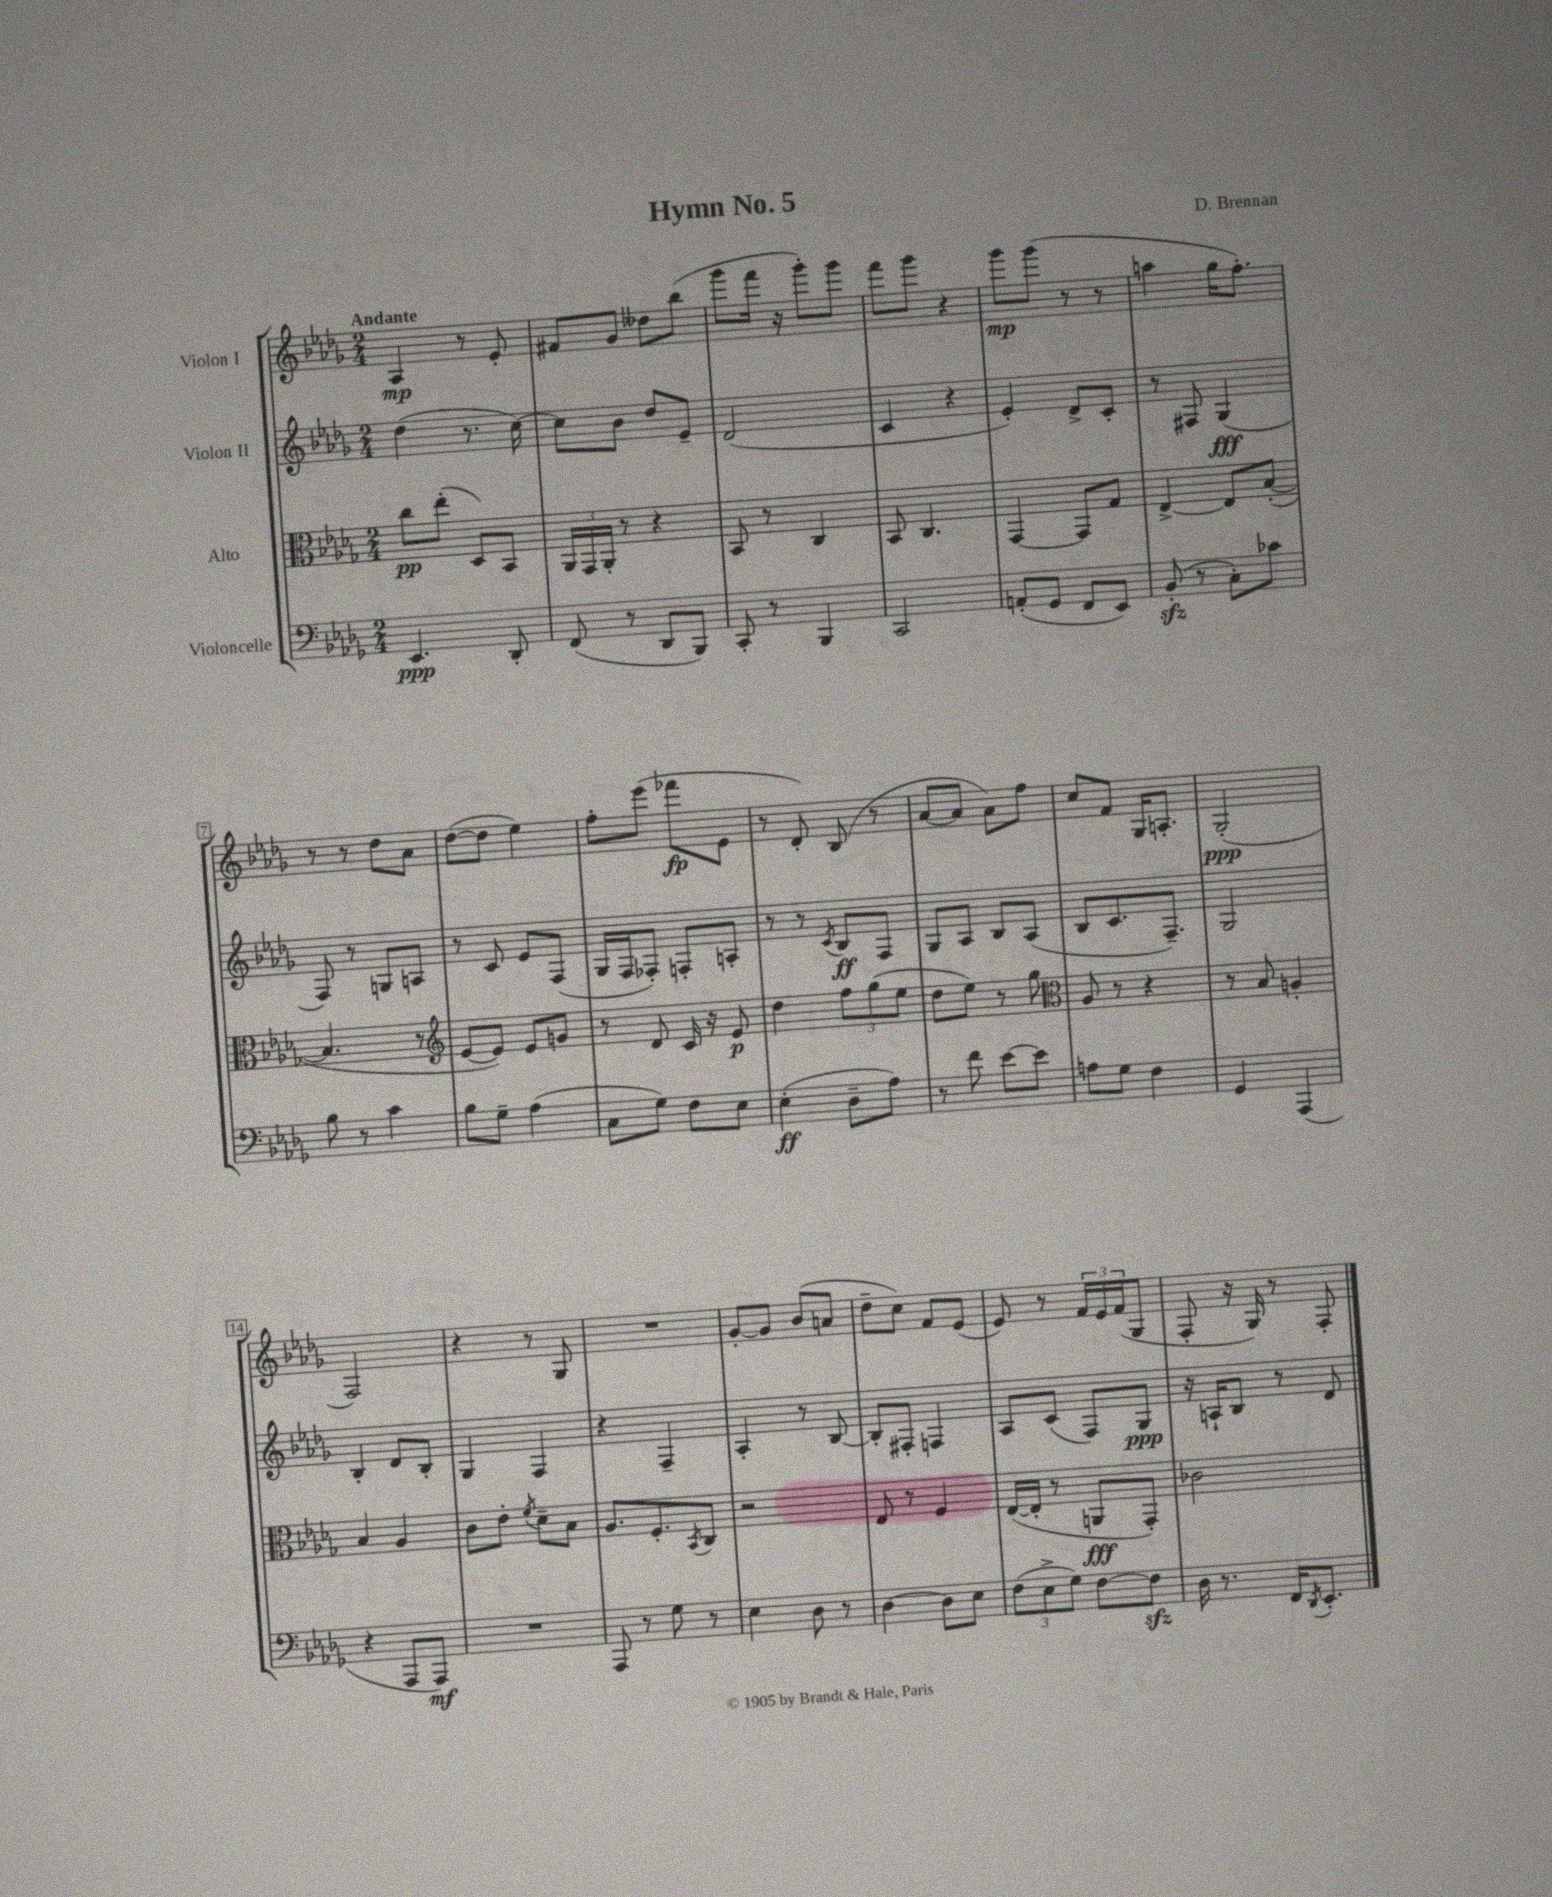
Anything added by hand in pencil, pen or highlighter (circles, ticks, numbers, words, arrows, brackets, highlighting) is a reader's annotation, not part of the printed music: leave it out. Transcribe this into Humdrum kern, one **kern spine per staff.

**kern	**dynam	**kern	**dynam	**kern	**dynam	**kern	**dynam
*part4	*part4	*part3	*part3	*part2	*part2	*part1	*part1
*staff4	*staff4	*staff3	*staff3	*staff2	*staff2	*staff1	*staff1
*I"Violoncelle	*	*I"Alto	*	*I"Violon II	*	*I"Violon I	*
*clefF4	*	*clefC3	*	*clefG2	*	*clefG2	*
*k[b-e-a-d-g-]	*	*k[b-e-a-d-g-]	*	*k[b-e-a-d-g-]	*	*k[b-e-a-d-g-]	*
*M2/4	*	*M2/4	*	*M2/4	*	*M2/4	*
=1	=1	=1	=1	=1	=1	=1	=1
!	!	!	!	!	!	!LO:TX:a:B:t=Andante	!
4.EE-/	ppp	8cc\L	pp	(4dd-\	.	4A-/	mp
.	.	(8ee-'\J	.	.	.	.	.
.	.	8D-/L)	.	8.r	.	8r	.
8DD-'/	.	8BB-/J	.	.	.	8e-'/	.
.	.	.	.	[16cc\)	.	.	.
=2	=2	=2	=2	=2	=2	=2	=2
(8FF/	.	24AA-/LL	.	8cc\L]	.	8f#X/L	.
.	.	24GG-/	.	.	.	.	.
.	.	24AA-'/JJ	.	.	.	.	.
8r	.	8r	.	8b-\J	.	8g-/J	.
8DD-/L	.	4r	.	8dd-/L	.	8dd--X\L	.
8BBB-/J)	.	.	.	8e-~/J	.	(8bb-\J	.
=3	=3	=3	=3	=3	=3	=3	=3
8CC'/	.	8BB-/	.	(2d-/	.	8ggg-\L	.
8r	.	8r	.	.	.	16fff\Jk	.
.	.	.	.	.	.	16r	.
4BBB-/	.	4C/	.	.	.	8ggg-'\L)	.
.	.	.	.	.	.	8ggg-\J	.
=4	=4	=4	=4	=4	=4	=4	=4
2CC/	.	8BB-/	.	4c/	.	8fff\L	.
.	.	4.C/	.	.	.	8ggg-\J	.
.	.	.	.	4r	.	4r	.
=5	=5	=5	=5	=5	=5	=5	=5
(8AAn'/L	.	[4GG-/	.	4e-'/)	.	8ggg-\L	mp
8GG-/J	.	.	.	.	.	(8ggg-\J	.
8FF/L	.	8GG-/L]	.	8d-^/L	.	8r	.
8EE-/J)	.	8G-/J	.	8c'/J	.	8r	.
=6	=6	=6	=6	=6	=6	=6	=6
(8BB-zz'/	.	[4E-^/	.	8r	.	4aan\	.
8r	.	.	.	8F#X/	.	.	.
8C'\L)	.	8E-/L]	.	(4G-/	fff	16gg-\KL	.
.	.	.	.	.	.	8.ff'\J)	.
8c-X\J	.	([8B-'/J	.	.	.	.	.
!!LO:LB:g=z
=7	=7	=7	=7	=7	=7	=7	=7
8B-\	.	4.B-/]	.	8F/)	.	8r	.
8r	.	.	.	8r	.	8r	.
4c\	.	.	.	8Gn/L	.	8dd-\L	.
.	.	8r	.	8An/J	.	8a-\J	.
=8	=8	=8	=8	=8	=8	=8	=8
*	*	*clefG2	*	*	*	*	*
8B-\L	.	[8e-/L	.	8r	.	([8dd-\L	.
8G-~\J	.	8e-/J])	.	8c/	.	8dd-\J]	.
(4A-\	.	8e-/L	.	8e-/L	.	4ee-\)	.
.	.	8gn/J	.	(8F/J	.	.	.
=9	=9	=9	=9	=9	=9	=9	=9
8C\L	.	8r	.	16G-/LL	.	8ff'\L	.
.	.	.	.	16F/J	.	.	.
8G-\J)	.	8d-/	.	8F-X'/J)	.	(8eee-\J	.
8F\L	.	16c/	.	8Fn'/L	.	8fff-X\L	fp
.	.	16r	.	.	.	.	.
8E-\J	.	8e-/	p	8An'/J	.	8e-\J	.
=10	=10	=10	=10	=10	=10	=10	=10
(4E-'\	ff	4dd-\	.	8r	.	8r	.
.	.	.	.	8r	.	8d-'/)	.
.	.	.	.	8qc/	.	.	.
8D-~\L	.	12ff\L	.	8B-/L	ff	(8B-/	.
.	.	(12gg-\	.	.	.	.	.
8A-\J)	.	.	.	8F/J	.	8r	.
.	.	12ee-\J	.	.	.	.	.
=11	=11	=11	=11	=11	=11	=11	=11
8r	.	8dd-\L	.	8G-/L	.	[8a-/L	.
8f\	.	8ee-\J)	.	8A-/J	.	8a-/J]	.
[8e-\L	.	8r	.	8B-/L	.	8a-\L)	.
8e-\J]	.	8gg-\	.	(8A-/J	.	8ff\J	.
=12	=12	=12	=12	=12	=12	=12	=12
*	*	*clefC3	*	*	*	*	*
8An\L	.	8A-/	.	8B-/L	.	8cc/L	.
8G-\J	.	8r	.	8.c/	.	8f/J	.
4F\	.	4r	.	.	.	16G-/KL	.
.	.	.	.	8.F~/J)	.	8.An'/J	.
=13	=13	=13	=13	=13	=13	=13	=13
4GG-/	.	8r	.	2G-/	.	(2G-'/	ppp
.	.	8B-/	.	.	.	.	.
(4AAA-/	.	4An'/	.	.	.	.	.
!!LO:LB:g=z
=14	=14	=14	=14	=14	=14	=14	=14
4r	.	4B-/	.	4B-'/	.	2F/)	.
8AAA-/L	.	4A-/	.	8d-/L	.	.	.
8AAA-/J)	mf	.	.	8B-'/J	.	.	.
=15	=15	=15	=15	=15	=15	=15	=15
2r	.	8c\L	.	4G-/	.	4r	.
.	.	8e-'\J	.	.	.	.	.
.	.	8qf/	.	.	.	.	.
.	.	8d-~\L	.	4F/	.	8r	.
.	.	8B-\J	.	.	.	8G-/	.
=16	=16	=16	=16	=16	=16	=16	=16
8AAA-/	.	8.A-/L	.	4r	.	2r	.
8r	.	.	.	.	.	.	.
.	.	8.F'/	.	.	.	.	.
8G-\	.	.	.	4F~/	.	.	.
.	.	8qBB-/	.	.	.	.	.
8r	.	8C/J	.	.	.	.	.
=17	=17	=17	=17	=17	=17	=17	=17
4E-\	.	2r	.	4A-'/	.	[8g-'/L	.
.	.	.	.	.	.	8g-/J]	.
8D-\	.	.	.	8r	.	(8b-/L	.
8r	.	.	.	[8B-/	.	8an/J	.
=18	=18	=18	=18	=18	=18	=18	=18
[4D-\	.	8E-/	.	8B-'/L]	.	8dd-~\L	.
.	.	8r	.	8F#X'/J	.	8cc\J)	.
8D-\L]	.	4F/	.	4Fn/	.	8f/L	.
8E-\J	.	.	.	.	.	(8e-/J	.
=19	=19	=19	=19	=19	=19	=19	=19
(12F\L	.	([16E-/LL	.	8A-/L	.	8e-/)	.
.	.	16E-'/JJ]	.	.	.	.	.
12E-^\	.	.	.	.	.	.	.
.	.	8r	.	(8c/J	.	8r	.
12G-\J)	.	.	.	.	.	.	.
[8F\L	.	8AAn/L	fff	8F/L)	.	24f/LL	.
.	.	.	.	.	.	24e-/	.
.	.	.	.	.	.	(24f/J	.
8Fzz\J]	.	8GG-'/J)	.	8G-/J	ppp	8G-/J	.
=20	=20	=20	=20	=20	=20	=20	=20
16D-\	.	2c-X\	.	16r	.	8F'/	.
8.r	.	.	.	16An`/KL	.	.	.
.	.	.	.	8B-/J	.	16r	.
.	.	.	.	.	.	16G-/)	.
16FF/KL	.	.	.	8r	.	8r	.
8qDD-/	.	.	.	.	.	.	.
8.EE-'/J	.	.	.	.	.	.	.
.	.	.	.	8d-/	.	8F'/	.
==	==	==	==	==	==	==	==
*-	*-	*-	*-	*-	*-	*-	*-
